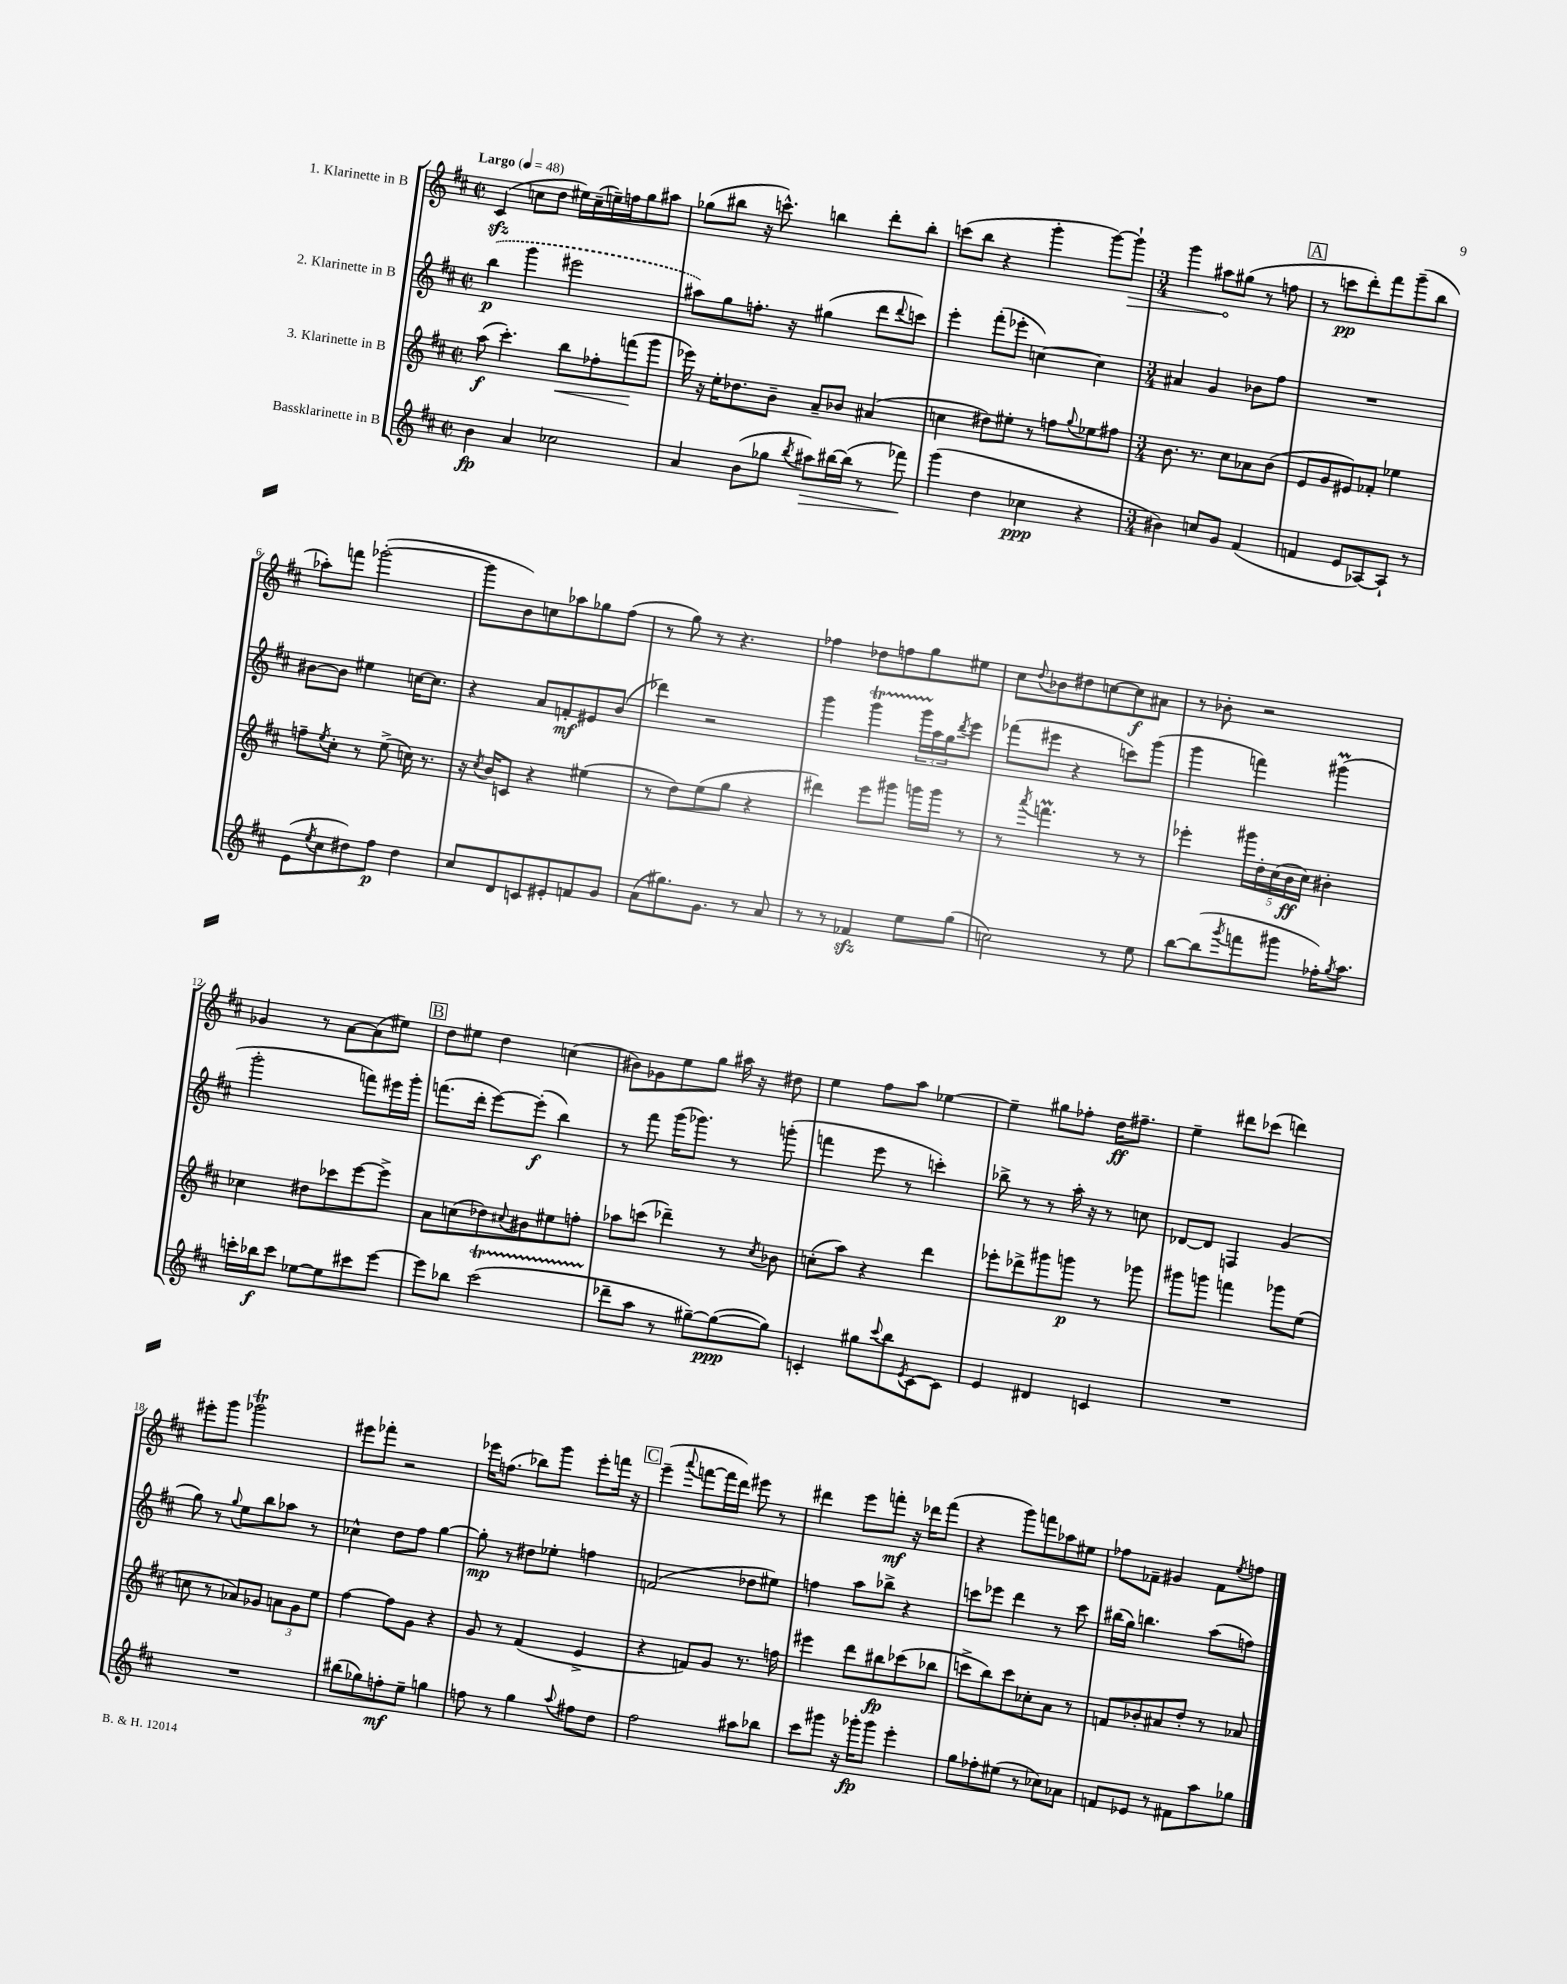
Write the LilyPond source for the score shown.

<<
\new StaffGroup <<
\new Staff = "s0" \with { instrumentName = "1. Klarinette in B" } {
    \clef treble \key d \major \defaultTimeSignature \time 2/2 \tempo "Largo" 4 = 48
    cis'4\sfz( c''8 d''8 eis''16) c''16--( e''16--) f''16 g''8 ais''8 |
    ges''8( bis''8 r16 c'''8.-^) b''4 d'''8-. b''8-. |
    c'''8( b''8 r4 g'''4-. g'''8~) \once \override Hairpin.circled-tip = ##t g'''8-!\> |
    \numericTimeSignature \time 3/4 g'''4 ais''8\! gis''8( r8 f''8 |
    \mark \markup { \box "A" } r8 c'''8\pp d'''8-.) fis'''8 g'''8--( b''8 |
    aes''8-.) f'''8 ges'''2~-.( |
    ges'''8 b'8) c''8 aes''8 ges''8 fis''8( |
    r8 g''8) r8 r4. |
    fes''4 des''8 f''8 g''8 eis''8 |
    cis''8 \appoggiatura { d''8 } bes'8 dis''8 c''8~ c''8\f ais'8 |
    r8 bes'8-. r2 |
    ges'4 r8 a'8~ a'8( eis''8) |
    \mark \markup { \box "B" } d''8 eis''8 d''4 c''4( |
    bis'8) ges'8 e''8 g''8 ais''16 r16 dis''8 |
    e''4 fis''8 a''8 ees''4~ |
    ees''4-- gis''8 fes''8-. d''16\ff fis''8.-- |
    e''4-- dis'''8 ces'''8( d'''4) |
    eis'''8-. g'''8 ges'''2\trill |
    eis'''8 fes'''8-. r2 |
    ees'''16 f''8.( bes''8) g'''8 ees'''8-. f'''16 r16 |
    \mark \markup { \box "C" } e'''4--( \appoggiatura { a'''8 } f'''8~ f'''16 d'''16) eis'''8 r8 |
    dis'''4 e'''8 f'''8-.\mf r16 des'''16 f'''8( |
    r4 g'''8) f'''8 aes''8 eis''8 |
    fes''8 fes'8-- gis'4 fes'8 \acciaccatura { e''8 } f''8 \bar "|." |
}
\new Staff = "s1" \with { instrumentName = "2. Klarinette in B" } {
    \clef treble \key d \major \defaultTimeSignature \time 2/2
    \once \slurDashed b''4\p( g'''4 eis'''2 |
    ais''8) g''8 f''8.-. r16 gis''4( d'''8 \appoggiatura { d'''8 } c'''8) |
    e'''4-. fis'''8-.( ees'''8-. c''4~) c''4 |
    \numericTimeSignature \time 3/4 ais'4 g'4 bes'8 fis''8 |
    \mark \markup { \box "A" } R2. |
    bis'8~ bis'8 eis''4 c''16~ c''8. |
    r4 a'8 f'8-.\mf eis'8 b'8( |
    des'''4) r2 |
    g'''4 g'''4\startTrillSpan \tuplet 3/2 { g'''16 a''16\stopTrillSpan g''16 } \acciaccatura { d'''8 } e'''8 |
    fes'''8( eis'''8 r4 c'''8) g'''8( |
    g'''4 f'''4) gis'''4\prall( |
    g'''2-. f'''8) eis'''16 g'''16-. |
    \mark \markup { \box "B" } f'''8.( d'''16-. e'''8~) e'''8-.\f( b''4) |
    r8 fis'''8 g'''16( ges'''8.) r8 g'''8-.( |
    f'''4 e'''8 r8 c'''4-.) |
    bes''8-> r8 r8 a''16-. r16 r8 c''8 |
    des'8~ des'8 f4 g'4( |
    g''8) r8 \appoggiatura { g''8 } e''8 b''8 aes''8 r8 |
    ces''4-^ d''8 fis''8 g''4~ |
    g''8-.\mp r8 dis''8 ees''8-. f''4 |
    \mark \markup { \box "C" } f'2( des''8 eis''8) |
    f''4 a''8 bes''8-> r4 |
    c'''8 ees'''8 d'''4 r8 c'''8 |
    bis''16( g''16) b''4. a''8( f''8) \bar "|." |
}
\new Staff = "s2" \with { instrumentName = "3. Klarinette in B" } {
    \clef treble \key d \major \defaultTimeSignature \time 2/2
    a''8\f( cis'''4.-.) b''8\< fes''8-. f'''8\!( g'''8 |
    ees'''16) r16 e''16-. des''8. b'8-- a'8-- bes'8 ais'4( |
    c''4 dis''8) eis''8-. r8 f''8 \appoggiatura { g''8 } ees''8 fis''8 |
    \numericTimeSignature \time 3/4 b'8. r8. cis''8 aes'8 b'8( |
    \mark \markup { \box "A" } e'8 g'8 eis'8) fes'8-. ees''4 |
    f''8-- \acciaccatura { e''8 } cis''8-. r8 e''8->( c''16) r8. |
    r16 \acciaccatura { cis''8 } b'16 c'8 r4 eis''4( |
    r8 d''8) e''8( g''8 r4 |
    dis'''4) e'''8 gis'''8 g'''16 g'''16 r8 |
    r8 \acciaccatura { a'''8 } f'''4.\prall r8 r8 |
    ees'''4-. \tuplet 5/4 { gis'''16 d''16-. cis''16( b'16\ff cis''16) } bis'4-. |
    ces''4 dis''8 ces'''8 e'''8~ e'''8-> |
    \mark \markup { \box "B" } a'8 c''8( des''8) \appoggiatura { cis''8 } bis'8 eis''8 f''8-. |
    aes''8 c'''8( des'''4--) r8 \acciaccatura { cis''8 } bes'8 |
    c''8-.( a''8) r4 d'''4 |
    ees'''8-. des'''8-> gis'''8 g'''8\p r8 ges'''8 |
    gis'''8 g'''8 f'''4 ges'''8 e''8( |
    c''8 r8 aes'8) ges'8 \tuplet 3/2 { a'8 ges'8 e''8 } |
    fis''4~ fis''8 g'8 r4 |
    g'8 r8 fis'4( e'4-> |
    \mark \markup { \box "C" } r4 f'8) g'8 r8. f''16 |
    eis'''4 d'''8 bis''8\fp ces'''8( bes''8 |
    c'''8-> b''8) c'''8 ces''8-. a'8 r8 |
    f'8 bes'8-. ais'8 d''8-. r8 aes'8 \bar "|." |
}
\new Staff = "s3" \with { instrumentName = "Bassklarinette in B" } {
    \clef treble \key d \major \defaultTimeSignature \time 2/2
    b'4\fp a'4 ces''2 |
    a'4 b'8( ges''8 \acciaccatura { b''8 } ais''8\>) bis''16~ bis''16( r8 fes'''8\!) |
    g'''4( d''4 ces''4\ppp r4 |
    \numericTimeSignature \time 3/4 bis'4) c''8 g'8 fis'4( |
    \mark \markup { \box "A" } f'4 e'8 aes8~) aes8-! r8 |
    e'8( \acciaccatura { e''8 } cis''8 dis''8) fis''8\p dis''4 |
    cis''8 d'8 c'8 eis'8-. f'8 g'8 |
    a'8( gis''8.) g'8. r8 a'8 |
    r8 r8 fes'4\sfz e''8 g''8( |
    c''2) r8 e''8 |
    b''8~ b''8( \acciaccatura { g'''8 } f'''8 gis'''8 fes''16-.) \acciaccatura { g''8 } a''8. |
    c'''16-. bes''16\f c'''8 ees''8~ ees''8 cis'''8 e'''8~ |
    \mark \markup { \box "B" } e'''8 bes''8 cis'''2\startTrillSpan( |
    des'''8--\stopTrillSpan a''8 r8 gis''8~--) gis''8~\ppp( gis''8) |
    c'4-. gis''8 \appoggiatura { cis'''8 } b''8 \acciaccatura { e'8 } c'8~ c'8 |
    e'4 dis'4 c'4 |
    R2. |
    R2. |
    bis''8( ges''8) f''8-.\mf e''8-- g''4 |
    f''8 r8 g''4 \appoggiatura { a''8 } fis''8 d''8 |
    \mark \markup { \box "C" } fis''2 ais''8 bes''8 |
    cis'''8 gis'''8 r16 ges'''16-.\fp ges'''8 e'''4-. |
    g''8 fes''8-. eis''8( r8 ces''8) aes'8 |
    f'8 ees'8 r8 fis'8 a''8 ges''8 \bar "|." |
}
>>
>>
